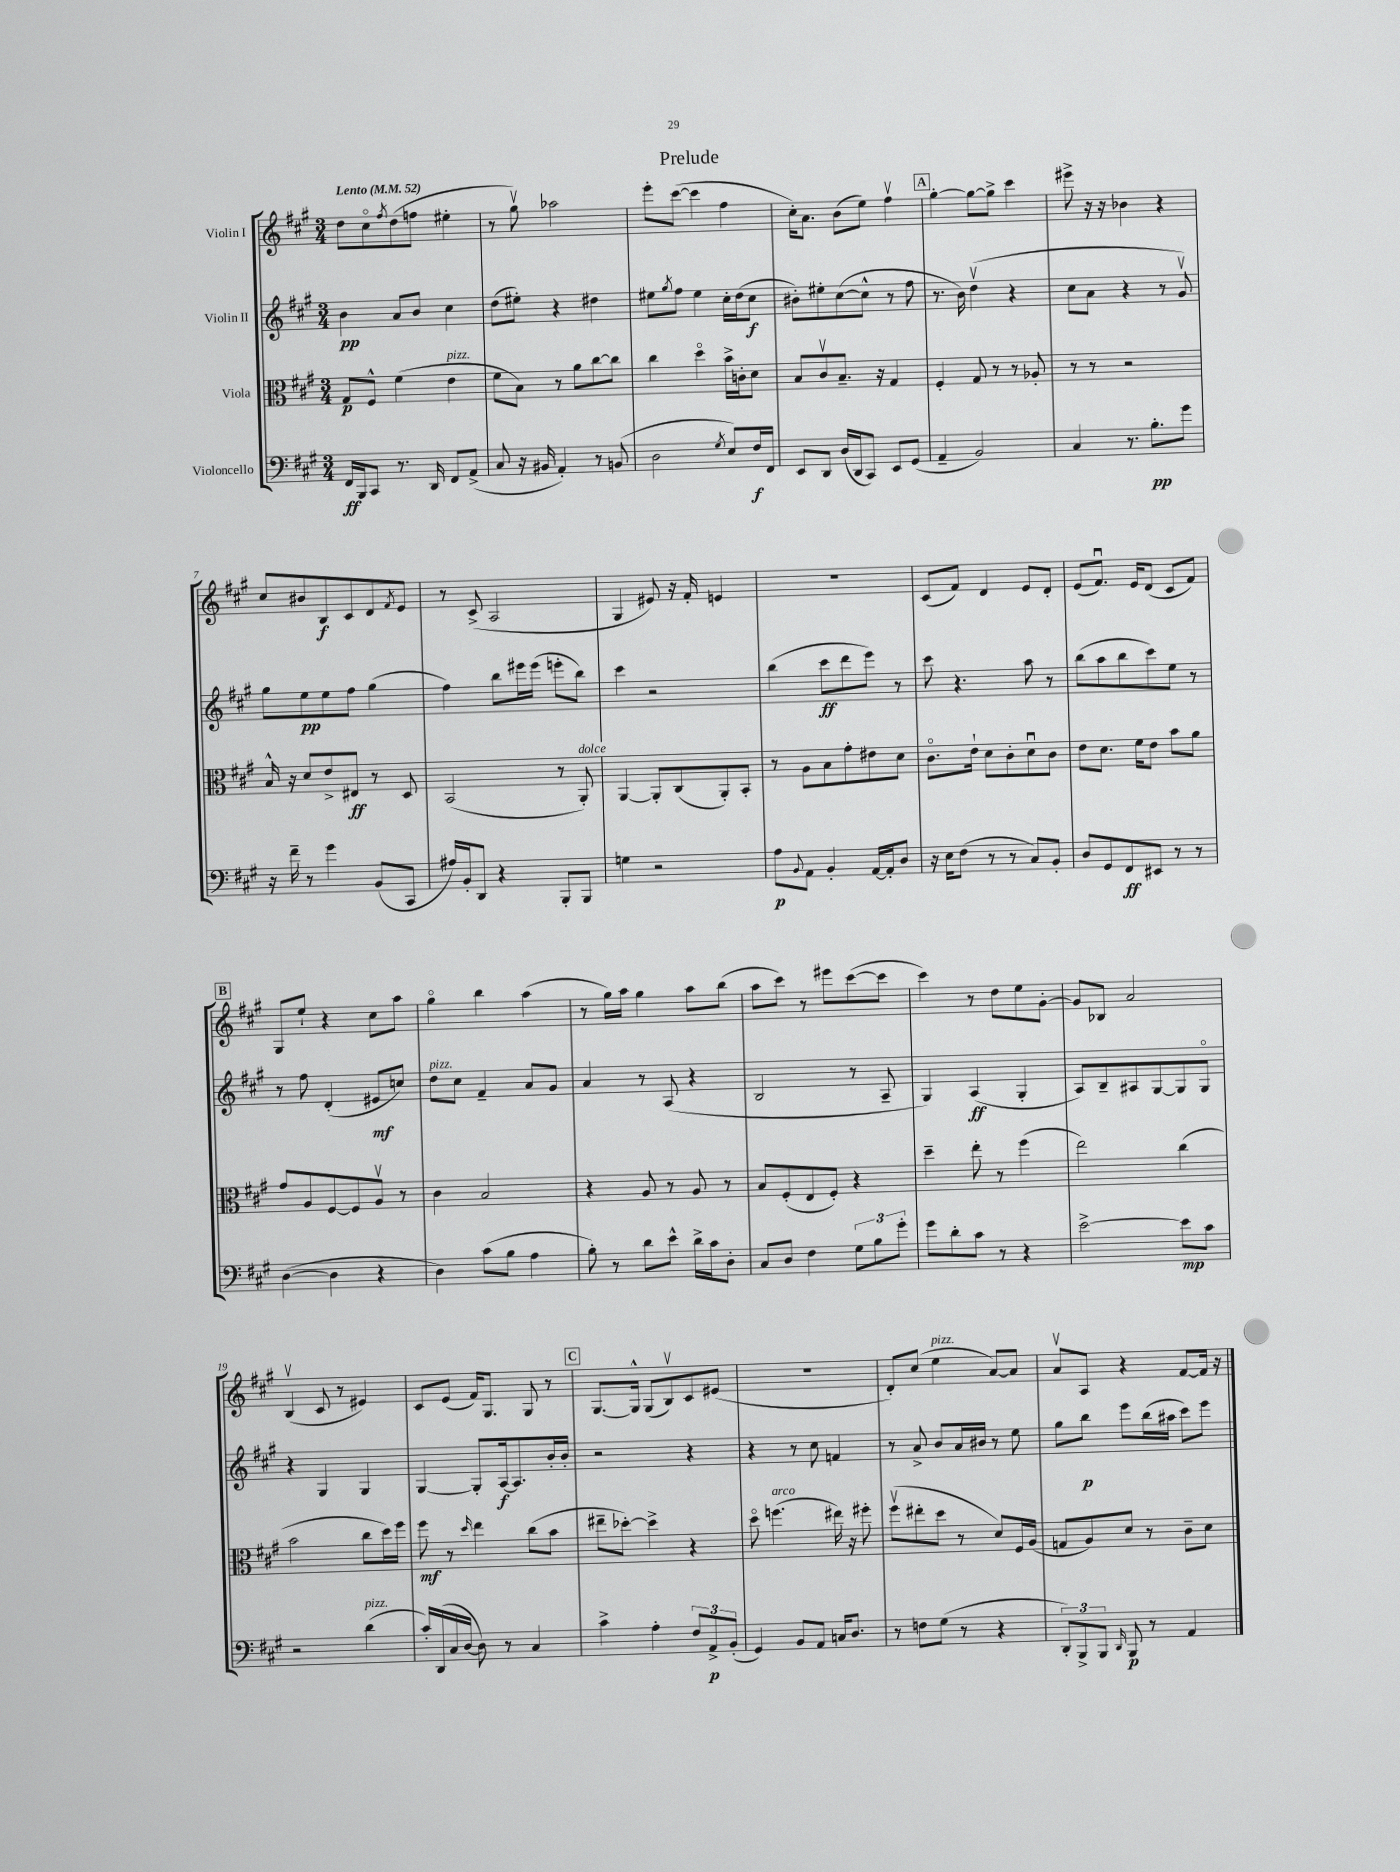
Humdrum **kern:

**kern	**dynam	**kern	**dynam	**kern	**dynam	**kern	**dynam
*part4	*part4	*part3	*part3	*part2	*part2	*part1	*part1
*staff4	*staff4	*staff3	*staff3	*staff2	*staff2	*staff1	*staff1
*I"Violoncello	*	*I"Viola	*	*I"Violin II	*	*I"Violin I	*
*clefF4	*	*clefC3	*	*clefG2	*	*clefG2	*
*k[f#c#g#]	*	*k[f#c#g#]	*	*k[f#c#g#]	*	*k[f#c#g#]	*
*M3/4	*	*M3/4	*	*M3/4	*	*M3/4	*
*MM52	*	*MM52	*	*MM52	*	*MM52	*
=1	=1	=1	=1	=1	=1	=1	=1
!	!	!	!	!	!	!LO:TX:a:B:t=Lento	!
16FF#/LL	ff	8G#/L	p	4b\	pp	8dd\L	.
16BBB/J	.	.	.	.	.	.	.
8CC#/J	.	8F#^^/J	.	.	.	8cc#\	.
.	.	.	.	.	.	8qff#/	.
8.r	.	(4f#\	.	8a/L	.	(8dd\	.
.	.	.	.	8b/J	.	8ffn\J	.
16DD/	.	.	.	.	.	.	.
!	!	!LO:TX:a:i:t=pizz.	!	!	!	!	!
8FF#/L	.	4e\	.	4cc#\	.	4ee#X'\	.
(8AA^/J	.	.	.	.	.	.	.
=2	=2	=2	=2	=2	=2	=2	=2
8C#/	.	8f#\L	.	(8dd\L	.	8r	.
16r	.	8B\J)	.	8ee#X'\J)	.	8gg#v\)	.
16BB#X/	.	.	.	.	.	.	.
4AA'/)	.	8r	.	4r	.	2aa-X\	.
.	.	8a\L	.	.	.	.	.
8r	.	[8cc#\	.	4dd#X\	.	.	.
(8BBn/	.	8cc#\J]	.	.	.	.	.
=3	=3	=3	=3	=3	=3	=3	=3
2D\	.	4cc#\	.	8ee#X\L	.	8eee'\L	.
.	.	.	.	8qgg#/	.	.	.
.	.	.	.	8ff#\J	.	([8ccc#\J	.
.	.	4dd\	.	4ee#\	.	4ccc#\]	.
8qG#/	.	.	.	.	.	.	.
8E/L)	.	16b^\LL	.	16cc#'\LL	.	4ff#\	.
.	.	16cn'\J	.	(16dd\J	.	.	.
16F#/L	f	8d\J	.	8cc#\J	f	.	.
16FF#/JJ	.	.	.	.	.	.	.
=4	=4	=4	=4	=4	=4	=4	=4
8EE/L	.	8B/L	.	8b#X'\L)	.	16cc#'\KL)	.
.	.	.	.	.	.	8.a\J	.
8DD/J	.	8c#v/	.	8ee#X'\	.	.	.
(16D/LL	.	8.B~/J	.	([8cc#\	.	(8b\L	.
16DD/J	.	.	.	.	.	.	.
8CC#/J)	.	.	.	8cc#^^\J]	.	8ee\J)	.
.	.	16r	.	.	.	.	.
8EE/L	.	4G#/	.	8r	.	4ff#v\	.
(8GG#/J	.	.	.	8ff#\	.	.	.
!!LO:REH:place=s1:t=A
=5	=5	=5	=5	=5	=5	=5	=5
4AA~/	.	4F#'/	.	8.r	.	[4gg#'\	.
.	.	.	.	16b\)	.	.	.
2BB/)	.	8G#/	.	(4ddv\	.	8gg#\L_	.
.	.	8r	.	.	.	8gg#^\J]	.
.	.	8r	.	4r	.	4ccc#\	.
.	.	8A-X'/	.	.	.	.	.
=6	=6	=6	=6	=6	=6	=6	=6
4C#/	.	8r	.	8cc#\L	.	8eee#X^\	.
.	.	8r	.	8a\J	.	16r	.
.	.	.	.	.	.	16r	.
8.r	.	2r	.	4r	.	4b-X\	.
8.B'\L	pp	.	.	.	.	.	.
.	.	.	.	8r	.	4r	.
8g#\J	.	.	.	8g#v/)	.	.	.
!!LO:LB:g=z
=7	=7	=7	=7	=7	=7	=7	=7
16r	.	16B^^/	.	8gg#\L	.	8cc#/L	.
16f#~\	.	16r	.	.	.	.	.
8r	.	8d/L	.	8ee\	pp	8b#X/	.
4g#\	.	8e^/	.	8ee\	.	8B/	f
.	.	8E#X/J	ff	8ff#\J	.	8c#/	.
(8BB/L	.	8r	.	(4gg#\	.	8d/	.
.	.	.	.	.	.	8qf#/	.
8CC#/J	.	8D/	.	.	.	8e/J	.
=8	=8	=8	=8	=8	=8	=8	=8
16A#X/LL)	.	(2BB/	.	4ff#\)	.	8r	.
16BB'/J	.	.	.	.	.	.	.
8DD/J	.	.	.	.	.	(8c#^/	.
4r	.	.	.	8bb\L	.	2A/	.
.	.	.	.	16eee#X\L	.	.	.
.	.	.	.	(16eee#\JJ	.	.	.
8BBB'/L	.	8r	.	8eeen'\L	.	.	.
!	!	!LO:TX:a:i:t=dolce	!	!	!	!	!
8BBB/J	.	8AA'/)	.	8bb\J)	.	.	.
=9	=9	=9	=9	=9	=9	=9	=9
4Gn\	.	[4AA/	.	4ccc#\	.	4G#/	.
2r	.	8AA'/L]	.	2r	.	8e#X/)	.
.	.	(8C#/	.	.	.	16r	.
.	.	.	.	.	.	16f#'/	.
.	.	8AA'/)	.	.	.	4en/	.
.	.	8BB'/J	.	.	.	.	.
=10	=10	=10	=10	=10	=10	=10	=10
8A\L	p	8r	.	(4bb\	.	2.r	.
8qqBB/	.	.	.	.	.	.	.
8AA\J	.	8A\L	.	.	.	.	.
4BB'/	.	8B\	.	8ccc#\L	ff	.	.
.	.	8g#'\	.	8ddd\	.	.	.
[16AA/LL	.	8e#X\	.	8eee\J)	.	.	.
16AA'/J]	.	.	.	.	.	.	.
8D/J	.	8d\J	.	8r	.	.	.
=11	=11	=11	=11	=11	=11	=11	=11
16r	.	8.c#\L	.	8ccc#\	.	(8c#/L	.
16E\KL	.	.	.	.	.	.	.
(8F#\J	.	.	.	4.r	.	8f#/J)	.
.	.	16e`\Jk	.	.	.	.	.
8r	.	8d\L	.	.	.	4d/	.
8r	.	8c#'\	.	.	.	.	.
8C#/L)	.	8du\	.	8aa\	.	8e/L	.
8BB'/J	.	8c#\J	.	8r	.	8d'/J	.
=12	=12	=12	=12	=12	=12	=12	=12
8D/L	.	8e\L	.	(8bb\L	.	(8e/L	.
8GG#/	.	8.d\J	.	8aa\	.	8.f#u/J)	.
8FF#/	ff	.	.	8bb\	.	.	.
.	.	16f#\KL	.	.	.	16e/KL	.
8EE#X/J	.	8e\J	.	8ccc#\)	.	(8d/J	.
8r	.	8b\L	.	8ee\J	.	8c#/L	.
8r	.	8a\J	.	8r	.	8f#/J)	.
!!LO:LB:g=z
!!LO:REH:place=s1:t=B
=13	=13	=13	=13	=13	=13	=13	=13
([4D\	.	8g#/L	.	8r	.	8G#/L	.
.	.	8A/	.	8ff#\	.	8ee`/J	.
4D\]	.	[8F#/	.	(4d'/	.	4r	.
.	.	8F#/]	.	.	.	.	.
4r	.	8Av/J	.	8e#X/L	mf	8cc#\L	.
.	.	8r	.	8ccn/J)	.	8aa\J	.
=14	=14	=14	=14	=14	=14	=14	=14
!	!	!	!	!LO:TX:a:i:t=pizz.	!	!	!
4D\)	.	4c#\	.	8dd\L	.	4gg#\	.
.	.	.	.	8cc#\J	.	.	.
(8c#\L	.	2B/	.	4f#~/	.	4bb\	.
8B\J	.	.	.	.	.	.	.
4A\	.	.	.	8a/L	.	(4aa\	.
.	.	.	.	8g#/J	.	.	.
=15	=15	=15	=15	=15	=15	=15	=15
8B'\)	.	4r	.	4a/	.	8r	.
8r	.	.	.	.	.	16gg#\LL)	.
.	.	.	.	.	.	16aa\JJ	.
8d\L	.	8A/	.	8r	.	4gg#\	.
8e^^\J	.	8r	.	(8A/	.	.	.
16d^\LL	.	8A/	.	4r	.	8aa\L	.
16c#\J	.	.	.	.	.	.	.
8D'\J	.	8r	.	.	.	(8bb\J	.
=16	=16	=16	=16	=16	=16	=16	=16
8C#/L	.	8B/L	.	2B/	.	8aa\L	.
8D/J	.	(8F#'/	.	.	.	8ccc#\J)	.
4F#\	.	8E/	.	.	.	8r	.
.	.	8F#'/J)	.	.	.	8eee#X\L	.
12G#\L	.	4r	.	8r	.	([8ccc#\	.
12B\	.	.	.	.	.	.	.
.	.	.	.	8A~/	.	8ccc#\J]	.
12g#'\J	.	.	.	.	.	.	.
=17	=17	=17	=17	=17	=17	=17	=17
8g#\L	.	4dd~\	.	4G#/)	.	4ccc#\)	.
8d'\	.	.	.	.	.	.	.
8c#\J	.	8ee'\	.	(4A/	ff	8r	.
8r	.	8r	.	.	.	8dd\L	.
4r	.	(4ff#\	.	4G#'/	.	8ee\	.
.	.	.	.	.	.	[8g#'\J	.
=18	=18	=18	=18	=18	=18	=18	=18
[2e^\	.	2ee\)	.	8A/L)	.	8g#/L]	.
.	.	.	.	8B~/	.	8B-X/J	.
.	.	.	.	8A#X/	.	2a/	.
.	.	.	.	[8G#/	.	.	.
8e\L]	mp	(4cc#\	.	8G#/]	.	.	.
8c#\J	.	.	.	8G#/J	.	.	.
!!LO:LB:g=z
=19	=19	=19	=19	=19	=19	=19	=19
2r	.	2b\	.	4r	.	(4Bv/	.
.	.	.	.	4G#/	.	8c#/	.
.	.	.	.	.	.	8r	.
!LO:TX:a:i:t=pizz.	!	!	!	!	!	!	!
(4d\	.	8cc#\L	.	4G#/	.	4e#X/)	.
.	.	16dd\L)	.	.	.	.	.
.	.	16ff#\JJ	.	.	.	.	.
=20	=20	=20	=20	=20	=20	=20	=20
16c#'/LL)	.	8ff#\	mf	[4G#/	.	8c#/L	.
(16DD/	.	.	.	.	.	.	.
16C#/	.	8r	.	.	.	(8e/J	.
[16D/JJ	.	.	.	.	.	.	.
.	.	16qqdd/	.	.	.	.	.
8D\])	.	4ee\	.	8G#'/L]	.	16f#/KL)	.
.	.	.	.	.	.	8.G#/J	.
8r	.	.	.	[16A/k	f	.	.
.	.	.	.	8.A/]	.	.	.
4C#/	.	(8cc#\L	.	.	.	8G#/	.
.	.	8b\J	.	16b'/L	.	8r	.
.	.	.	.	16b'/JJ	.	.	.
!!LO:REH:place=s1:t=C
=21	=21	=21	=21	=21	=21	=21	=21
4c#^\	.	8ee#X~\L	.	2r	.	[8.G#/L	.
.	.	[8dd-X'\J)	.	.	.	.	.
.	.	.	.	.	.	16G#^^/Jk]	.
4A'\	.	4dd-^\]	.	.	.	(8G#/L	.
.	.	.	.	.	.	8Bv/)	.
12F#/L	.	4r	.	4r	.	8c#/	.
12AA^/	p	.	.	.	.	.	.
.	.	.	.	.	.	(8e#X/J	.
(12BB'/J	.	.	.	.	.	.	.
=22	=22	=22	=22	=22	=22	=22	=22
4GG#/)	.	8dd\	.	4r	.	2.r	.
!	!	!LO:TX:a:i:t=arco	!	!	!	!	!
.	.	(4.ffn\	.	.	.	.	.
8BB/L	.	.	.	8r	.	.	.
8AA/J	.	.	.	8cc#\	.	.	.
16Cn/KL	.	16ee#X\)	.	4fn/	.	.	.
8.D/J	.	16r	.	.	.	.	.
.	.	8ff#X'\	.	.	.	.	.
=23	=23	=23	=23	=23	=23	=23	=23
8r	.	(8ff#v\L	.	8r	.	8d'/L)	.
8Fn\L	.	8ee#X'\	.	8a^/	.	(8cc#/J	.
!	!	!	!	!	!	!LO:TX:a:i:t=pizz.	!
(8G#\J	.	8dd\J	.	8b/L	.	4ee\	.
8r	.	8r	.	16a/L	.	.	.
.	.	.	.	16b#X/JJ	.	.	.
4r	.	8d/L)	.	8r	.	[8a/L)	.
.	.	16F#/L	.	8ee\	.	8a/J]	.
.	.	(16A/JJ	.	.	.	.	.
=24	=24	=24	=24	=24	=24	=24	=24
12DD'/L)	.	8Gn/L	.	8gg#\L	.	8av/L	.
12BBB^/	.	.	.	.	.	.	.
.	.	8A/)	.	8bb\J	p	8A/J	.
12BBB/J	.	.	.	.	.	.	.
16qqDD/	.	.	.	.	.	.	.
8BBB/	p	8d/J	.	8eee\L	.	4r	.
8r	.	8r	.	(16bb\L	.	.	.
.	.	.	.	16aa#X\JJ	.	.	.
4AA/	.	8c#~\L	.	8ccc#\L)	.	[8f#/L	.
.	.	8d\J	.	8eee\J	.	16f#/Jk]	.
.	.	.	.	.	.	16r	.
==	==	==	==	==	==	==	==
*-	*-	*-	*-	*-	*-	*-	*-
